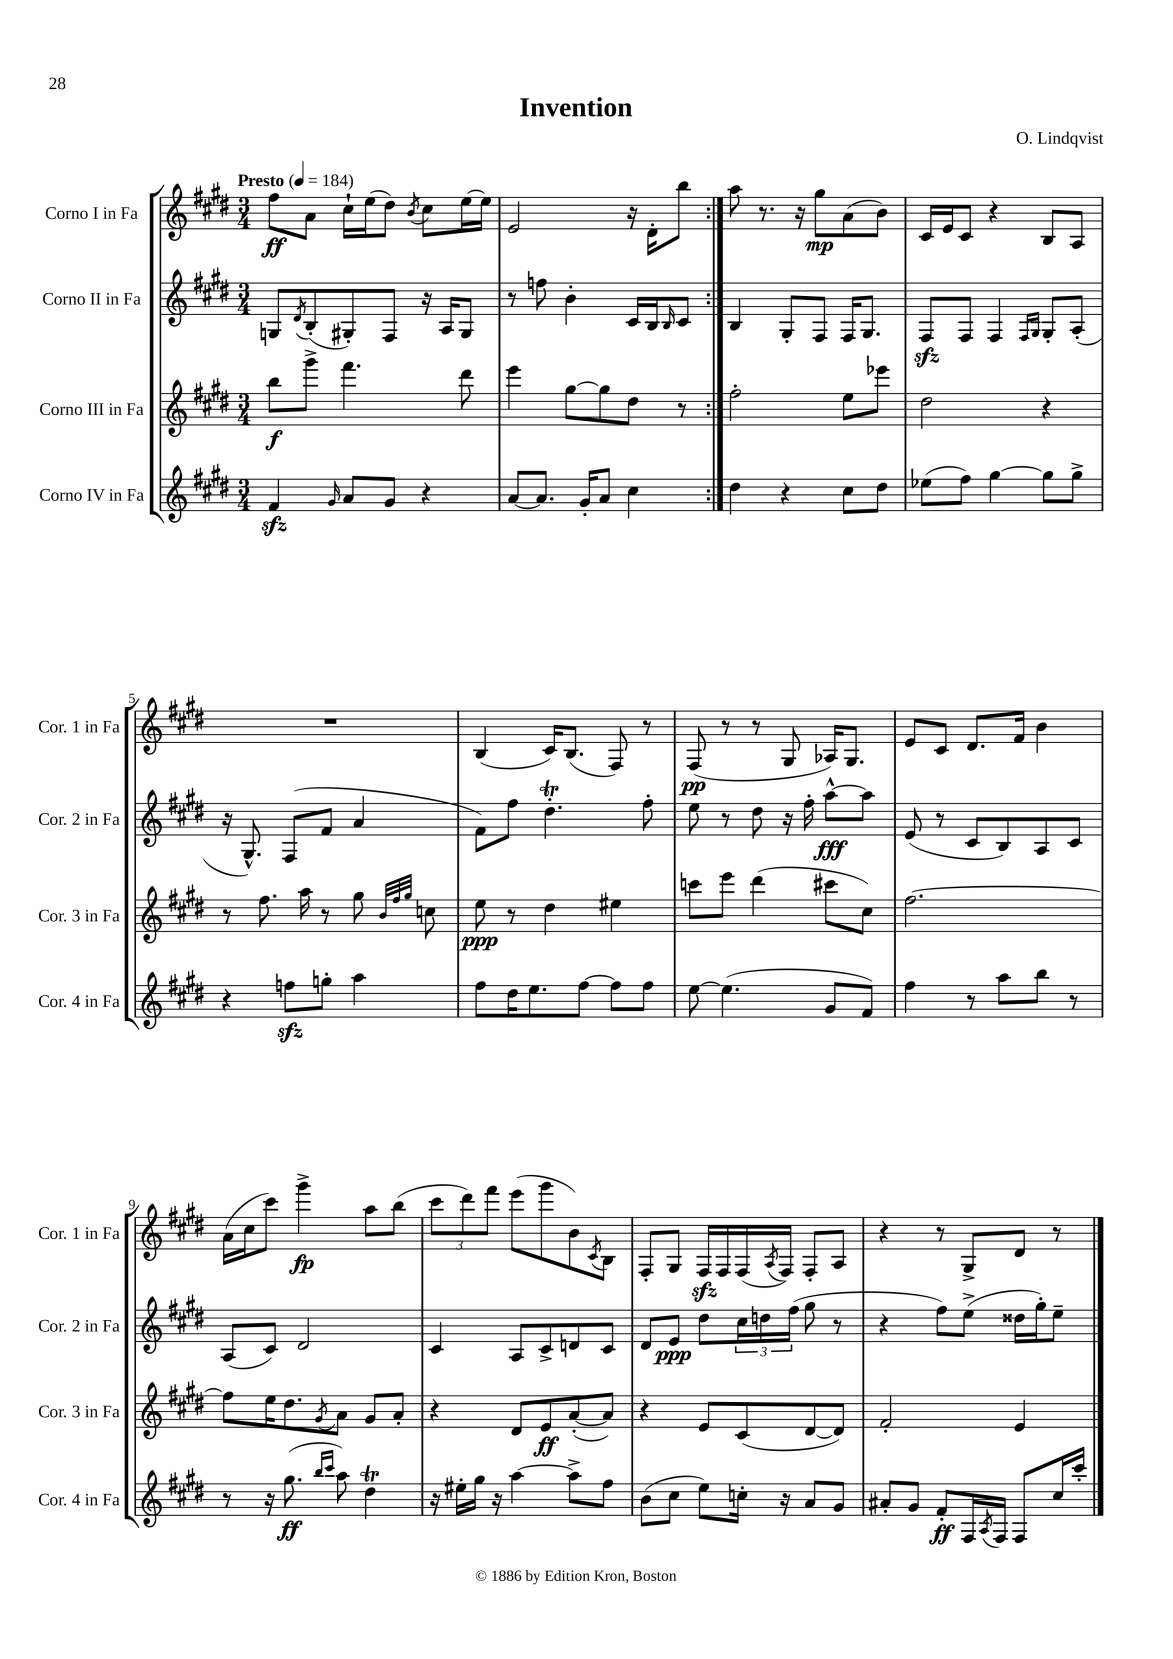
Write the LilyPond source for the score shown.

\header { title = "Invention" composer = "O. Lindqvist" }
<<
\new StaffGroup <<
\new Staff = "s0" \with { instrumentName = "Corno I in Fa" shortInstrumentName = "Cor. 1 in Fa" } {
    \clef treble \key e \major \numericTimeSignature \time 3/4 \tempo "Presto" 4 = 184
    \repeat volta 2 { fis''8\ff a'8 cis''16-! e''16( dis''8) \acciaccatura { b'8 } cis''8 e''16~ e''16 |
    e'2 r16 dis'16-. b''8 | }
    a''8 r8. r16 gis''8\mp a'8( b'8) |
    cis'16 e'16 cis'8 r4 b8 a8 |
    R2. |
    b4( cis'16) b8.( fis8) r8 |
    fis8\pp( r8 r8 gis8 aes16) gis8. |
    e'8 cis'8 dis'8. fis'16 b'4 |
    a'16( cis''16 cis'''8) gis'''4->\fp a''8 b''8( |
    \tuplet 3/2 { cis'''8 dis'''8) fis'''8 } e'''8( gis'''8 b'8) \acciaccatura { cis'8 } b8 |
    fis8-. gis8 fis16\sfz fis16 fis16( \acciaccatura { a8 } fis16) fis8-. a8 |
    r4 r8 gis8-> dis'8 r8 \bar "|." |
}
\new Staff = "s1" \with { instrumentName = "Corno II in Fa" shortInstrumentName = "Cor. 2 in Fa" } {
    \clef treble \key e \major \numericTimeSignature \time 3/4
    \repeat volta 2 { g8 \acciaccatura { dis'8 } b8-.( gis8-.) fis8 r16 a16 gis8 |
    r8 f''8 b'4-. cis'16 b16 \grace { b16 } cis'8 | }
    b4 gis8-. fis8 fis16 gis8. |
    fis8\sfz fis8 fis4 \grace { fis16 gis16 } gis8-. a8-.( |
    r16 gis8.-^) fis8( fis'8 a'4 |
    fis'8) fis''8 dis''4.-.\trill fis''8-. |
    e''8 r8 dis''8 r16 fis''16-. a''8~-^\fff a''8 |
    e'8( r8 cis'8 b8) a8 cis'8 |
    a8( cis'8) dis'2 |
    cis'4 a8 cis'8-> d'8 cis'8 |
    dis'8 e'8\ppp dis''8 \tuplet 3/2 { cis''16 d''16 fis''16( } gis''8 r8 |
    r4 fis''8) e''8->( disis''16 gis''16-.) e''8-- \bar "|." |
}
\new Staff = "s2" \with { instrumentName = "Corno III in Fa" shortInstrumentName = "Cor. 3 in Fa" } {
    \clef treble \key e \major \numericTimeSignature \time 3/4
    \repeat volta 2 { b''8\f gis'''8-> fis'''4. dis'''8 |
    e'''4 gis''8~ gis''8 dis''8 r8 | }
    fis''2-. e''8 ees'''8 |
    dis''2 r4 |
    r8 fis''8. a''16 r8 gis''8 \grace { b'32 fis''32 gis''32 } c''8 |
    e''8\ppp r8 dis''4 eis''4 |
    c'''8 e'''8 dis'''4( cis'''8 cis''8) |
    fis''2.~ |
    fis''8 e''16 dis''8. \acciaccatura { gis'8 } a'8 gis'8 a'8-. |
    r4 dis'8 e'8\ff a'8~-.( a'8) |
    r4 e'8 cis'8( dis'8~ dis'8) |
    fis'2-. e'4 \bar "|." |
}
\new Staff = "s3" \with { instrumentName = "Corno IV in Fa" shortInstrumentName = "Cor. 4 in Fa" } {
    \clef treble \key e \major \numericTimeSignature \time 3/4
    \repeat volta 2 { fis'4\sfz \grace { gis'16 } a'8 gis'8 r4 |
    a'8~ a'8. gis'16-. a'8 cis''4 | }
    dis''4 r4 cis''8 dis''8 |
    ees''8( fis''8) gis''4~ gis''8 gis''8-> |
    r4 f''8\sfz g''8-. a''4 |
    fis''8 dis''16 e''8. fis''8~ fis''8 fis''8 |
    e''8~ e''4.( gis'8 fis'8) |
    fis''4 r8 a''8 b''8 r8 |
    r8 r16 gis''8.\ff( \grace { b''16 cis'''16 } a''8) dis''4\trill |
    r16 eis''16-. gis''16 r16 a''4~ a''8-> fis''8 |
    b'8( cis''8 e''8) c''16-. r16 a'8 gis'8 |
    ais'8-. gis'8 fis'8-.\ff fis16 \acciaccatura { a8 } fis16 fis8 cis''16 cis'''16-. \bar "|." |
}
>>
>>
